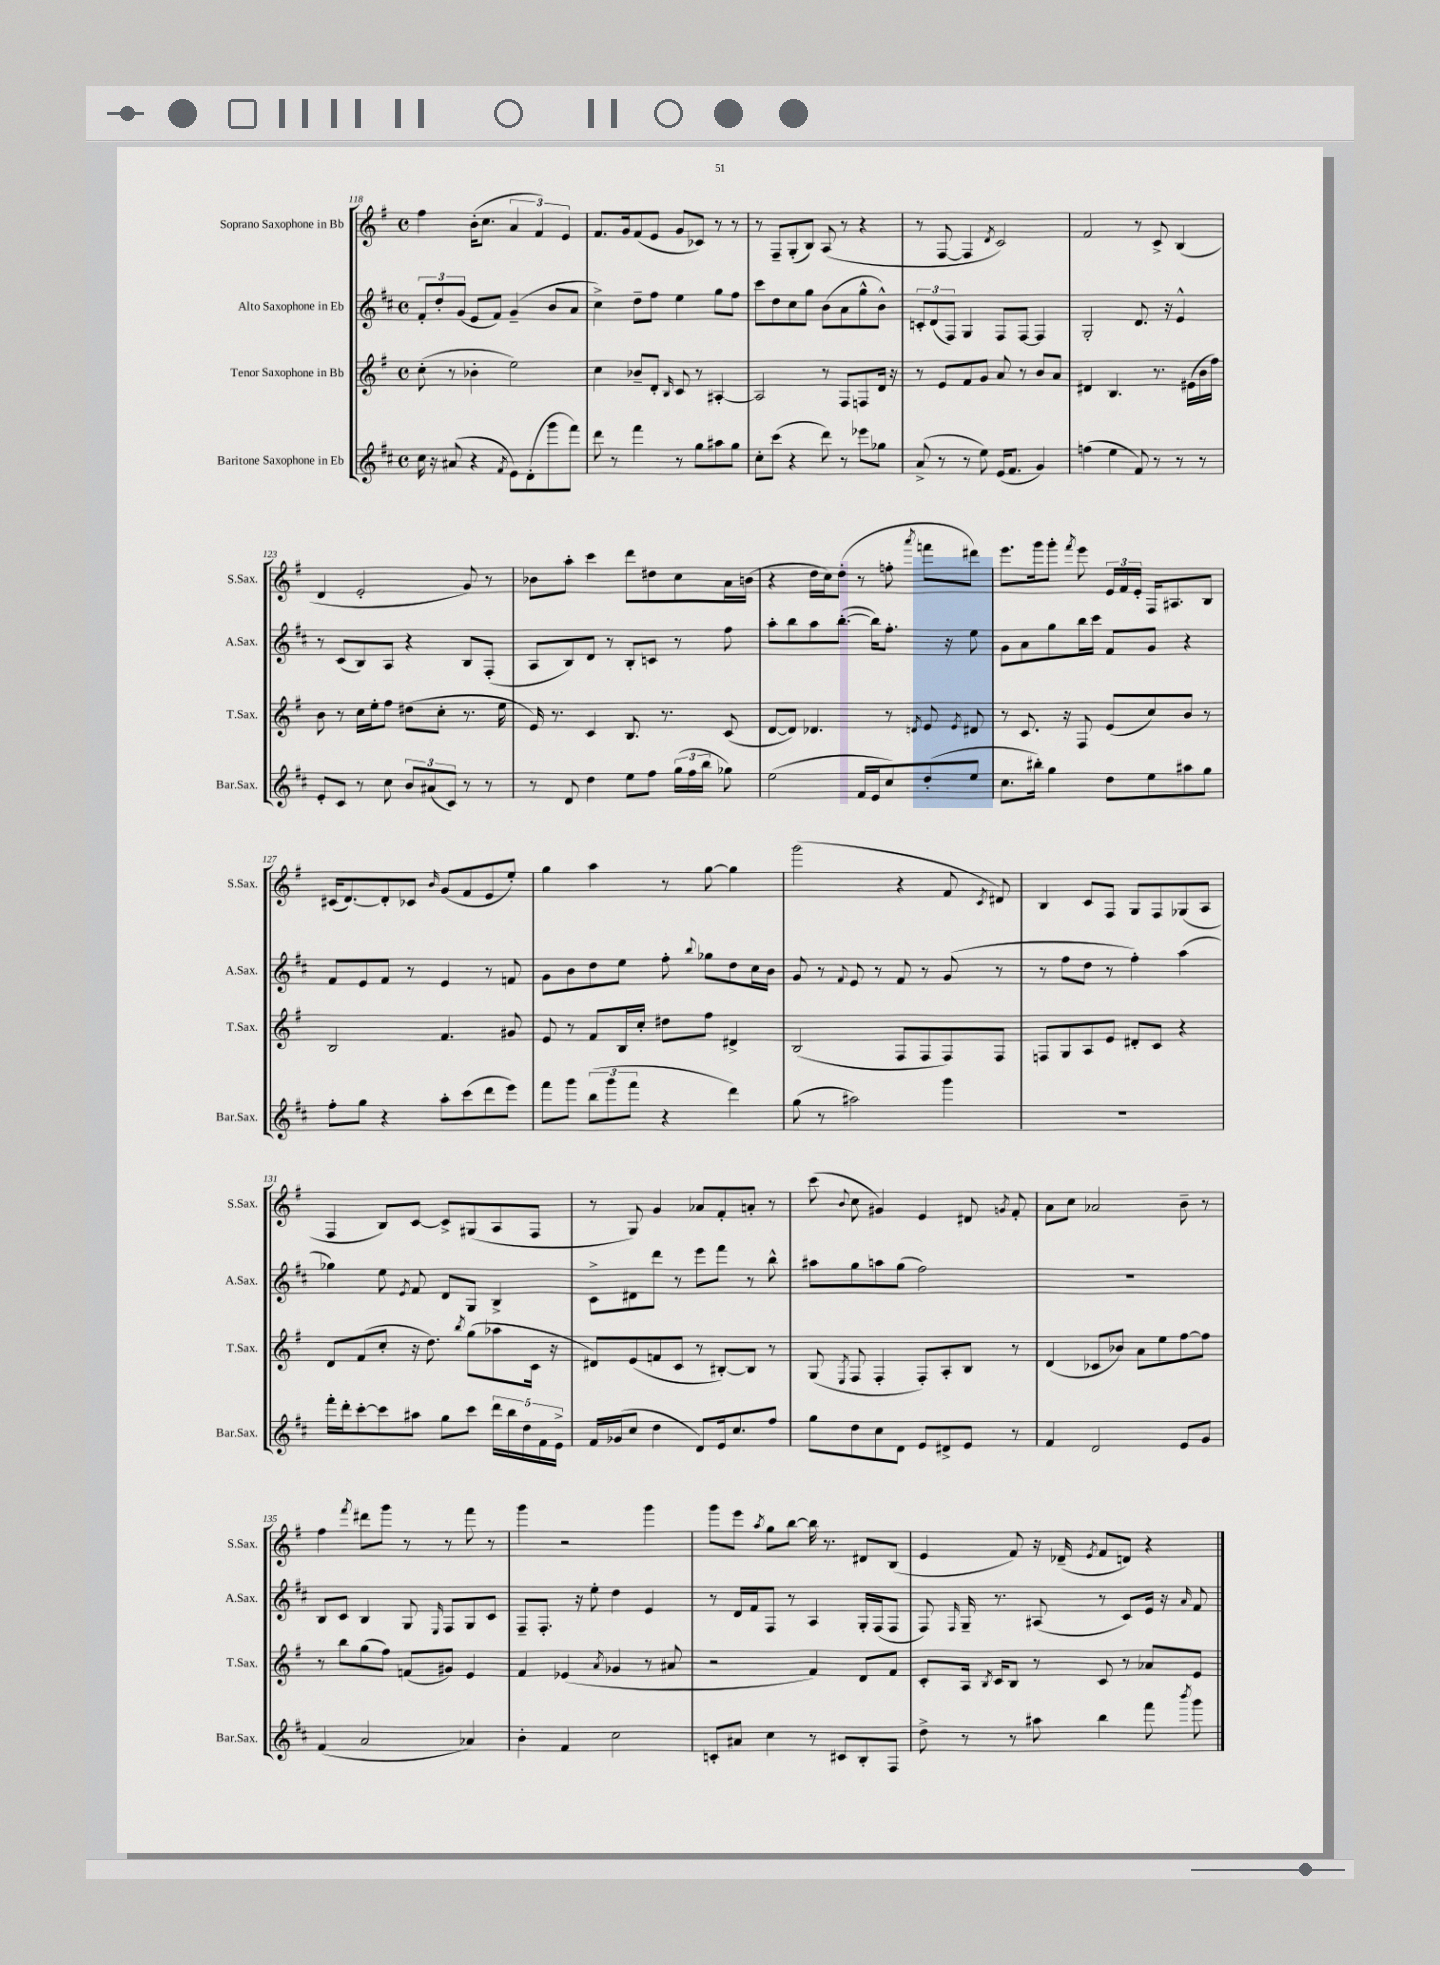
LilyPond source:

<<
\new StaffGroup <<
\new Staff = "s0" \with { instrumentName = "Soprano Saxophone in Bb" shortInstrumentName = "S.Sax." } {
    \clef treble \key g \major \defaultTimeSignature \time 4/4
    \autoBeamOff fis''4 b'16[-.( c''8.] \tuplet 3/2 { a'4 fis'4) e'4 } |
    fis'8.[ g'16 fis'8( e'8] g'8[ ces'8]) r8 r8 |
    r8 fis8[-- g8-.( b8]) a8( r8 r4 |
    r8 fis8~ fis4 \acciaccatura { d'8 } c'2) |
    fis'2 r8 c'8-> b4( |
    d'4 e'2-. g'8) r8 |
    bes'8[ a''8]-. c'''4 d'''8[ dis''8 c''8 a'16 b'16]( |
    r4 d''16[ c''16) d''8]-.( r8 f''8-. \acciaccatura { a'''8 } f'''8[ dis'''8]) |
    e'''8.[ g'''16 g'''8]-. \acciaccatura { fis'''8 } e'''8 \tuplet 3/2 { e'16[ fis'16 e'16]-. } fis16[ ais8. b8] |
    cis'16[( d'8.~) d'8-. ces'8] \grace { b'16 } g'8[( fis'8 e'8 e''8]-.) |
    g''4 a''4 r8 g''8~ g''4 |
    g'''2( r4 fis'8 \acciaccatura { c'8 } dis'8) |
    b4 c'8[ fis8] g8[ fis8 ges8( a8] |
    fis4 b8[) c'8]~ c'8[-> gis8( a8 fis8] |
    r8 g8) g'4 aes'8[ fis'8-. a'8]-. r8 |
    c'''8( \appoggiatura { b'8 } c''8 gis'4) e'4 dis'8 \acciaccatura { g'8 } fis'8-. |
    a'8[ c''8] aes'2 b'8-- r8 |
    fis''4 \acciaccatura { fis'''8 } dis'''8[ g'''8] r8 r8 fis'''8 r8 |
    g'''4 r2 g'''4 |
    g'''8[ e'''8] \acciaccatura { a''8 } g''8[ b''8]~ b''16 r8. dis'8[ b8]( |
    e'4 fis'8) r16 des'16--( \acciaccatura { e'8 } fis'8[ d'8]) r4 \bar "|." |
}
\new Staff = "s1" \with { instrumentName = "Alto Saxophone in Eb" shortInstrumentName = "A.Sax." } {
    \clef treble \key d \major \defaultTimeSignature \time 4/4
    \autoBeamOff \tuplet 3/2 { fis'8[-. d''8-. g'8]( } e'8[ fis'8]) g'4--( b'8[ a'8] |
    cis''4->) d''8[-- fis''8] e''4 g''8[ fis''8] |
    cis'''8[ d''8 cis''8 g''8] b'8[( a'8 g''8-^ b'8]-^) |
    \tuplet 3/2 { c'8[-. d'8( fis8]) } g4 fis8[ fis8]~ fis4 |
    g2-. d'8. r16 e'4-^ |
    r8 cis'8[( b8) a8] r4 b8[ fis8]-.( |
    a8[ b8) d'8] r8 b8[-. c'8] r8 fis''8 |
    a''8[-. b''8 a''8 b''8.]~-.( b''16[) fis''8.]-. r16 e''8 |
    g'8[ a'8 g''8 b''16 cis'''16] fis'8[ g'8] r4 |
    fis'8[ e'8 fis'8] r8 e'4 r8 f'8 |
    g'8[ b'8 d''8 e''8] fis''8-. \appoggiatura { b''8 } ges''8[ d''8 cis''16 b'16] |
    g'8 r8 \appoggiatura { fis'8 } e'8 r8 fis'8 r8 g'8( r8 |
    r8 fis''8[ d''8] r8 fis''4-.) a''4( |
    ges''4) e''8 \acciaccatura { e'8 } fis'8 d'8[ g8] b4-> |
    cis'8[-> dis'8 d'''8] r8 e'''8[ fis'''8] r8 b''8-^ |
    ais''8[ g''8 a''8 g''8]( fis''2) |
    R1 |
    b8[ cis'8] b4 g8 \grace { e16 } fis8[ g8 cis'8] |
    fis8[-- fis8.]-. r16 e''8-. d''4 e'4 |
    r8 d'16[ fis'16 fis8] r8 a4 g16[-. fis16( fis8] |
    fis8) \grace { fis16 } g16-- r8. ais8( r8 cis'8[) e'16] r16 \grace { a'16 } fis'8 \bar "|." |
}
\new Staff = "s2" \with { instrumentName = "Tenor Saxophone in Bb" shortInstrumentName = "T.Sax." } {
    \clef treble \key g \major \defaultTimeSignature \time 4/4
    \autoBeamOff c''8-.( r8 bes'4-. e''2) |
    c''4 bes'8[-- d'8]-. \grace { b16 } c'8 r8 ais4~-. |
    ais2 r8 fis8[ f8 d'16] r16 |
    r8 e'8[ fis'8 g'8] a'8 r8 b'8[ a'8] |
    dis'4 b4. r8. eis'16[( b'16 fis''16]) |
    b'8 r8 c''16[ e''16-. fis''8] dis''8[( c''8]-. r8. e''16 |
    e'16) r8. c'4 b8. r8. c'8( |
    d'8[~ d'8]) des'4. r8 \acciaccatura { d'8 } e'8 \acciaccatura { e'8 } dis'8 |
    r8 c'8. r16 fis8 e'8[( c''8) b'8] r8 |
    b2 fis'4. gis'8 |
    e'8 r8 fis'8[ b16 c''16]-. dis''8[ fis''8] dis'4-> |
    b2( fis8[ fis8 fis8) fis8] |
    f8[ g8 a8 e'8] dis'8[-. c'8] r4 |
    d'8[ fis'8( c''8]-. r16 d''8.) \acciaccatura { b''8 } g''8[( aes''8 c'16] r16 |
    dis'8[) e'8( f'8 c'8] r8 bis8[~-.) bis8] r8 |
    g8( \acciaccatura { e8 } fis8 fis4-. fis8[-.) a8-. b8] r8 |
    d'4( ces'8[ bes'8]) a'8[ e''8 fis''8~ fis''8] |
    r8 b''8[ g''8( fis''8]) f'8[( gis'8]) e'4 |
    fis'4 ees'4( \acciaccatura { a'8 } ges'4 r8 ais'8 |
    r2 fis'4) d'8[ fis'8] |
    c'8[-. a16] \acciaccatura { b8 } c'16[ b8] r8 c'8 r8 aes'8[ e'8] \bar "|." |
}
\new Staff = "s3" \with { instrumentName = "Baritone Saxophone in Eb" shortInstrumentName = "Bar.Sax." } {
    \clef treble \key d \major \defaultTimeSignature \time 4/4
    \autoBeamOff cis''16 r16 ais'8( r4 \acciaccatura { fis'8 } e'8[) d'8-.( g'''8 fis'''8]) |
    d'''8 r8 fis'''4 r8 g''8[ ais''8 g''8] |
    cis''8[-. cis'''8]( r4 d'''8) r8 ees'''8[ ges''8] |
    a'8->( r8 r8 e''8) e'16[( fis'8.] g'4) |
    f''4( e''4 fis'8) r8 r8 r8 |
    e'8[-. cis'8] r8 cis''8 \tuplet 3/2 { b'8[ ais'8( cis'8]) } r8 r8 |
    r8 d'8 d''4 e''8[ fis''8] \tuplet 3/2 { g''16[( fis''16 b''16] } ges''8) |
    e''2( fis'16[ e'16 cis''8) d''8-.( e''8] |
    cis''8.[ bis''16]-.) g''4 d''8[ e''8 ais''8 g''8] |
    fis''8[-. g''8] r4 a''8[-. cis'''8( d'''8 e'''8]) |
    fis'''8[ g'''8] \tuplet 3/2 { b''8[( g'''8 fis'''8] } r4 d'''4) |
    g''8( r8 ais''2) g'''4 |
    R1 |
    fis'''16[-. d'''16-. cis'''8~-. cis'''8 ais''8] g''8[ cis'''8] \tuplet 5/4 { d'''16[ b''16 d''16 fis'16 e'16]-> } |
    fis'16[ ges'16( cis''8] d''4 d'8[) e'16 cis''8. fis''8] |
    g''8[ d''8 cis''8 d'8] e'8[ dis'8-> e'8] r8 |
    fis'4 d'2 e'8[ g'8] |
    fis'4( a'2 aes'4) |
    b'4-. fis'4 cis''2 |
    c'8[-. ais'8] cis''4 r8 cis'8[ b8-. fis8] |
    d''8-> r8 r8 ais''8 b''4 fis'''8 \acciaccatura { b'''8 } g'''8 \bar "|." |
}
>>
>>
\layout { \context { \Score currentBarNumber = #118 } }
